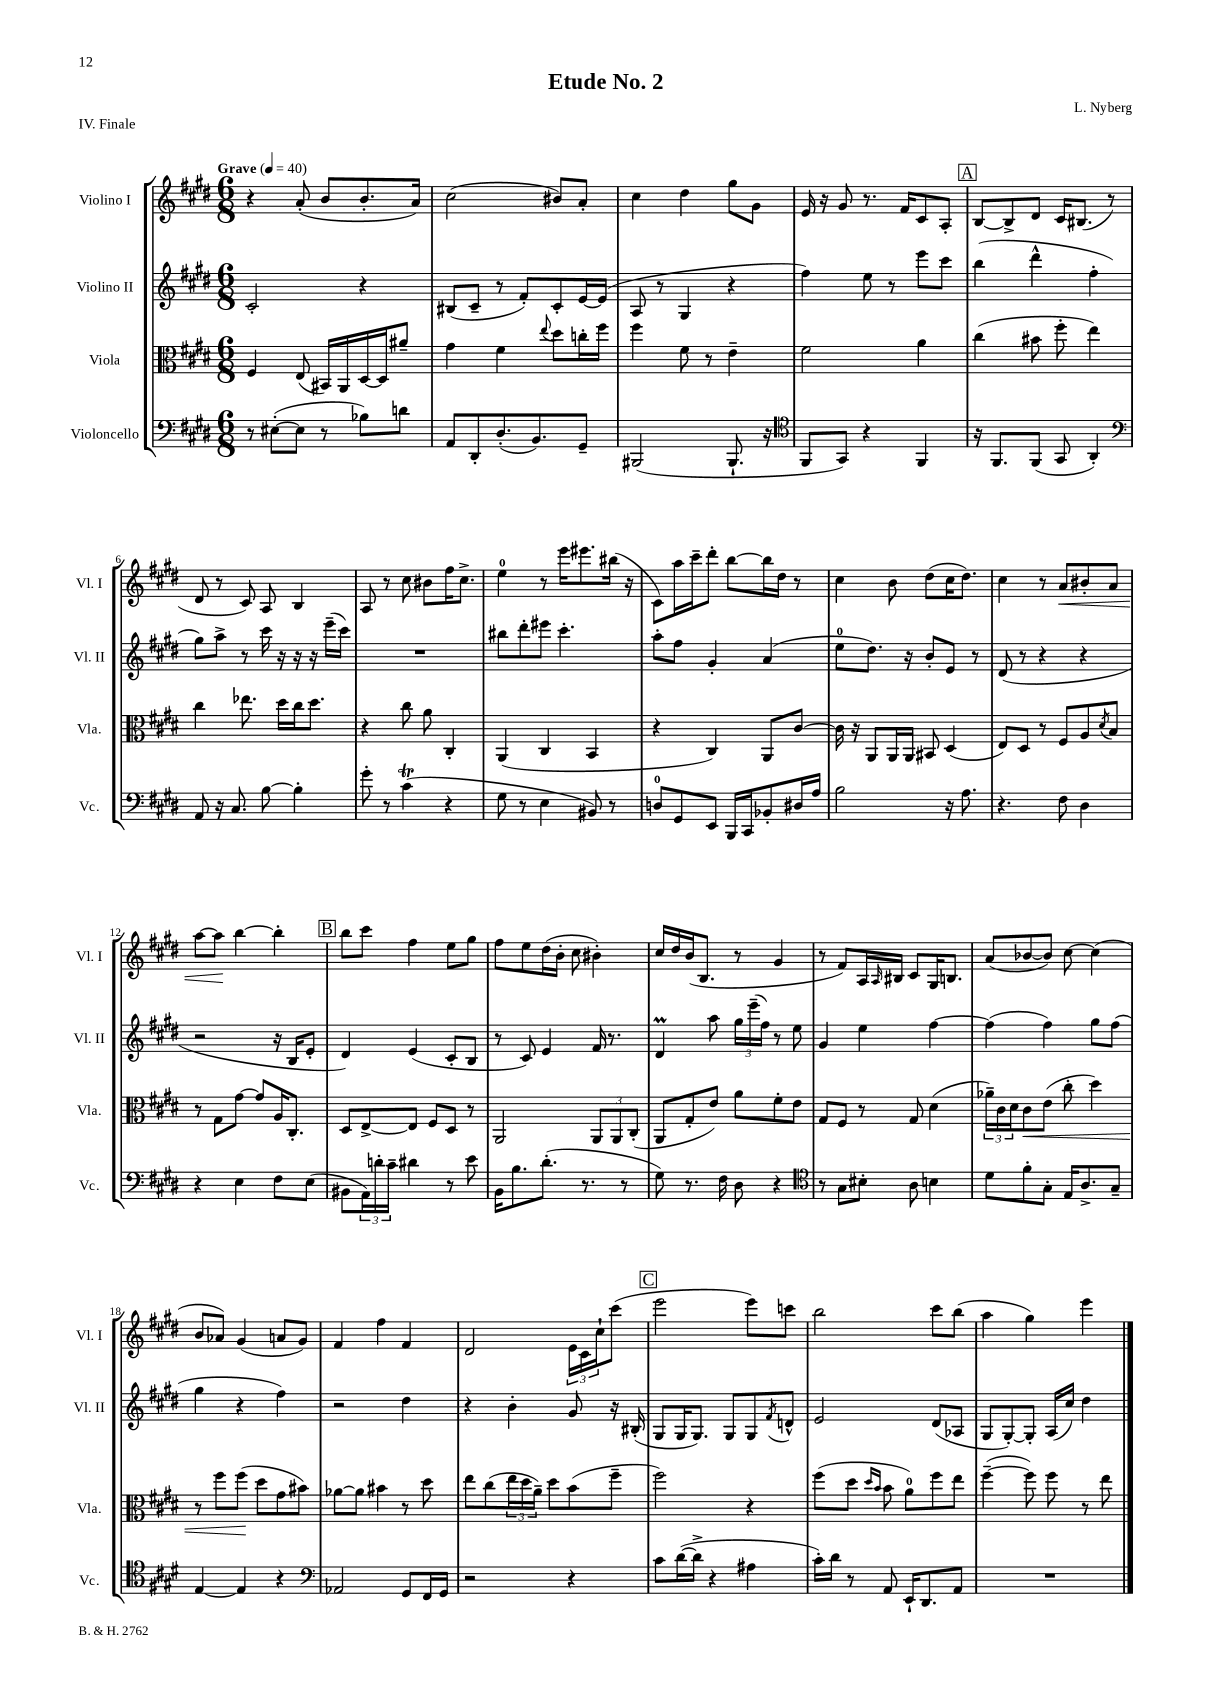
\header { title = "Etude No. 2" composer = "L. Nyberg" piece = "IV. Finale" }
<<
\new StaffGroup <<
\new Staff = "s0" \with { instrumentName = "Violino I" shortInstrumentName = "Vl. I" } {
    \clef treble \key e \major \numericTimeSignature \time 6/8 \tempo "Grave" 4 = 40
    r4 a'8-.( b'8 b'8.-. a'16) |
    cis''2( bis'8) a'8-. |
    cis''4 dis''4 gis''8 gis'8 |
    e'16 r16 gis'8 r8. fis'16 cis'8 a8-. |
    \mark \markup { \box "A" } b8~ b8-> dis'8 cis'16 bis8.( r8 |
    dis'8 r8 cis'8) a8 b4 |
    a8 r8 cis''8 bis'8 fis''16 cis''8.-> |
    e''4-0 r8 e'''16 eis'''8. bis''16( r16 |
    cis'8) a''16 cis'''16-- dis'''8-. b''8~ b''16 dis''16 r8 |
    cis''4 b'8 dis''8( cis''16 dis''8.) |
    cis''4 r8 a'8\< bis'8-. a'8 |
    a''8~ a''8\! b''4~ b''4-. |
    \mark \markup { \box "B" } b''8 cis'''8 fis''4 e''8 gis''8 |
    fis''8 e''8 dis''16( b'16-. cis''8 bis'4-.) |
    cis''16 dis''16 b'16( b8. r8 gis'4 |
    r8 fis'8) a16 \grace { a16 } bis16 cis'8 gis16 b8. |
    a'8( bes'8~ bes'8) cis''8~ cis''4( |
    b'8 aes'8) gis'4( a'8 gis'8) |
    fis'4 fis''4 fis'4 |
    dis'2 \tuplet 3/2 { e'16 cis'16 cis''16-! } cis'''8( |
    \mark \markup { \box "C" } e'''2 e'''8) c'''8 |
    b''2 cis'''8 b''8( |
    a''4 gis''4) e'''4 \bar "|." |
}
\new Staff = "s1" \with { instrumentName = "Violino II" shortInstrumentName = "Vl. II" } {
    \clef treble \key e \major \numericTimeSignature \time 6/8
    cis'2-. r4 |
    bis8( cis'8-- r8 fis'8-.) cis'8-. e'16~ e'16( |
    a8 r8 gis4 r4 |
    fis''4) e''8 r8 e'''8 cis'''8 |
    \mark \markup { \box "A" } b''4( dis'''4-^ fis''4-. |
    gis''8) a''8-> r8 cis'''16 r16 r16 r16 e'''16--( cis'''16) |
    R2. |
    bis''8 dis'''8-. eis'''8 cis'''4.-. |
    a''8-. fis''8 gis'4-. a'4( |
    e''8-0 dis''8.) r16 b'8-. e'8 r8 |
    dis'8( r8 r4 r4 |
    r2 r16 b16 e'8-. |
    \mark \markup { \box "B" } dis'4) e'4( cis'8-. b8 |
    r8 cis'8) e'4 fis'16 r8. |
    dis'4\prall a''8 \tuplet 3/2 { gis''16 e'''16--( fis''16) } r8 e''8 |
    gis'4 e''4 fis''4~ |
    fis''4( fis''4) gis''8 fis''8( |
    gis''4 r4 fis''4) |
    r2 dis''4 |
    r4 b'4-. gis'8 r16 bis16-.( |
    \mark \markup { \box "C" } gis8 gis16 gis8.) gis8 gis8 \acciaccatura { fis'8 } d'8-^ |
    e'2 dis'8( aes8 |
    gis8 gis8~-.) gis8-. a16( cis''16) dis''4 \bar "|." |
}
\new Staff = "s2" \with { instrumentName = "Viola" shortInstrumentName = "Vla." } {
    \clef alto \key e \major \numericTimeSignature \time 6/8
    fis4 e8( bis,16) a,16 dis16~ dis16 ais'8-- |
    gis'4 fis'4 \appoggiatura { e''8 } dis''8 c''16-. fis''16 |
    fis''4 fis'8 r8 e'4-- |
    fis'2 a'4 |
    \mark \markup { \box "A" } cis''4( bis'8 fis''8-. e''4) |
    cis''4 ees''8. dis''16 cis''16 dis''8. |
    r4 cis''8 a'8 cis4-. |
    a,4( cis4 b,4 |
    r4 cis4) a,8 cis'8~ |
    cis'16 r16 a,8 a,16 a,16 bis,8 dis4( |
    e8) dis8 r8 fis8 a8 \acciaccatura { dis'8 } b8 |
    r8 gis8 gis'8~ gis'8 a16 cis8.-. |
    \mark \markup { \box "B" } dis8 e8~-> e8 fis8 dis8 r8 |
    a,2 \tuplet 3/2 { a,8 a,8 cis8-.( } |
    a,8 gis8-. e'8) a'8 fis'8-. e'8 |
    gis8 fis8 r8 gis8 dis'4( |
    \tuplet 3/2 { aes'16--) cis'16 dis'16 } cis'8\< e'8( cis''8-. dis''4) |
    r8 fis''8 fis''8\!( dis''8 gis'8 bis'8) |
    aes'8~ aes'8 bis'4 r8 dis''8 |
    e''8 cis''8( \tuplet 3/2 { e''16 dis''16 a'16--) } dis''8 b'8( fis''8-- |
    \mark \markup { \box "C" } fis''2) r4 |
    fis''8( dis''8 \grace { dis''16 b'16 } b'8 a'8-0) fis''8 e''8 |
    fis''4~--( fis''8) fis''8 r8 e''8 \bar "|." |
}
\new Staff = "s3" \with { instrumentName = "Violoncello" shortInstrumentName = "Vc." } {
    \clef bass \key e \major \numericTimeSignature \time 6/8
    r8 eis8~-.( eis8 r8 bes8) d'8 |
    a,8 dis,8-. dis8.-.( b,8.) gis,8-- |
    bis,,2( bis,,8.-! r16 |
    \clef tenor fis,8 gis,8) r4 fis,4 |
    \mark \markup { \box "A" } r16 fis,8. fis,8( gis,8 a,4-.) |
    \clef bass a,8 r16 cis8. b8~ b4-. |
    gis'8-. r8 cis'4\trill( r4 |
    gis8 r8 e4 bis,8) r8 |
    d8-0 gis,8 e,8 b,,16 cis,16 bes,8-. dis16 a16 |
    b2 r16 a8. |
    r4. fis8 dis4 |
    r4 e4 fis8 e8( |
    \mark \markup { \box "B" } bis,8 \tuplet 3/2 { a,16) d'16-. cis'16-- } dis'4 r8 e'8 |
    b,16 b8. dis'8.-.( r8. r8 |
    gis8) r8. fis16 dis8 r4 |
    \clef tenor r8 gis8 bis8-. a8 b4 |
    dis'8 fis'8-. gis8-. e16 a8.-> gis8-- |
    e4~ e4 r4 |
    \clef bass aes,2 gis,8 fis,16 gis,16 |
    r2 r4 |
    \mark \markup { \box "C" } cis'8 dis'16~( dis'16-> r4 ais4 |
    cis'16-.) dis'16 r8 a,8 e,16-! dis,8. a,8 |
    R2. \bar "|." |
}
>>
>>
